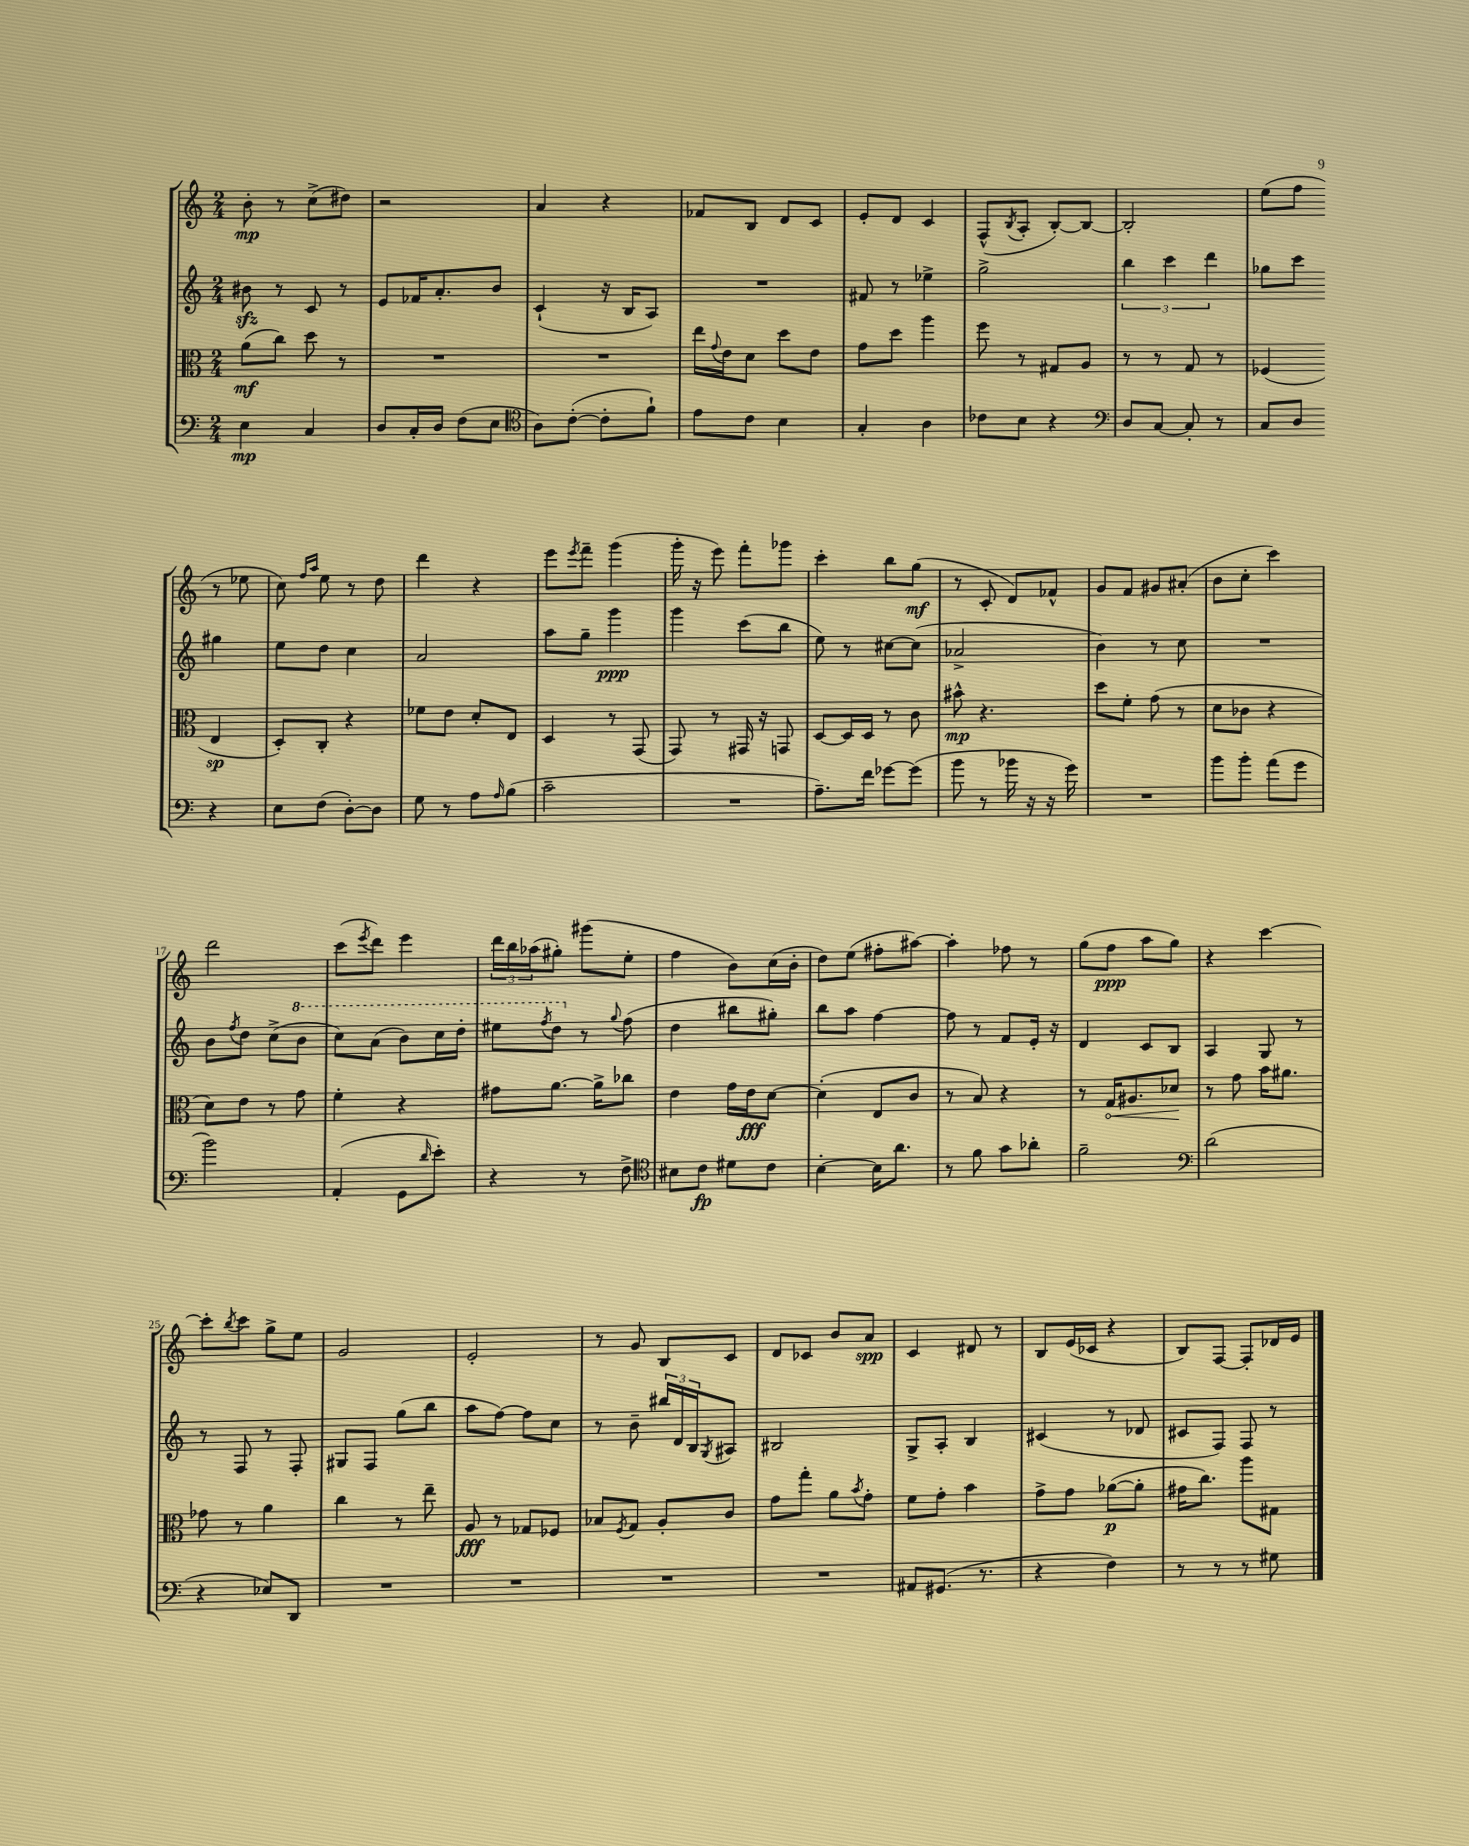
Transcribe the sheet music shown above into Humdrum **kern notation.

**kern	**kern	**kern	**kern
*staff4	*staff3	*staff2	*staff1
*clefF4	*clefC3	*clefG2	*clefG2
*k[]	*k[]	*k[]	*k[]
*M2/4	*M2/4	*M2/4	*M2/4
4E	(8a	8b#	8b'
.	8cc)	8r	8r
4C	8dd	8c	(8cc^
.	8r	8r	8dd#)
=	=	=	=
8D	2r	8e	2r
16C'	.	16f-	.
16D	.	8.a'	.
(8F	.	.	.
8E	.	8b	.
=	=	=	=
*clefC4	*	*	*
8A)	2r	(4c`	4a
([8c'	.	.	.
8c']	.	16r	4r
.	.	16B	.
8f`)	.	8A)	.
=	=	=	=
8e	16ee	2r	8f-
.	8qqg	.	.
.	16e	.	.
8c	8d	.	8B
4B	8dd	.	8d
.	8e	.	8c
=	=	=	=
4G'	8g	8f#	8e'
.	8dd	8r	8d
4A	4aa	4ee-^	4c
=	=	=	=
8c-	8ff	2gg^	(8F^^
.	.	.	8qB
8B	8r	.	8A'
4r	8G#	.	[8B')
.	8A	.	8B_
=	=	=	=
*clefF4	*	*	*
8D	8r	6bb	2B']
[8C	8r	.	.
.	.	6ccc	.
8C']	8G	.	.
.	.	6ddd	.
8r	8r	.	.
=	=	=	=
8C	(4F-	8gg-	(8ee
8D	.	8ccc	8ff
4r	4E	4gg#	8r
.	.	.	8ee-
=	=	=	=
8E	8D')	8ee	8cc)
.	.	.	16qqff
.	.	.	16qqaa
(8F	8C'	8dd	8ee
[8D')	4r	4cc	8r
8D]	.	.	8dd
=	=	=	=
8G	8f-	2a	4ddd
8r	8e	.	.
8A	8d'	.	4r
16qqA	.	.	.
(8B	8E	.	.
=	=	=	=
2c~	4D	8aa	8eee
.	.	.	8qeee
.	.	8gg~	8fff~
.	8r	4ggg	(4ggg
.	(8GG	.	.
=	=	=	=
2r	8GG)	4ggg	16ggg'
.	.	.	16r
.	8r	.	8eee)
.	16GG#	(8ccc	8fff'
.	16r	.	.
.	8GG	8bb	8ggg-
=	=	=	=
8.A~)	[8D	8ee)	4ccc'
.	16D]	8r	.
16f	16D	.	.
[8g-	8r	[8cc#	8bb
(8g-]	8c	(8cc#]	(8gg
=	=	=	=
8b	8b#^^	2a-^	8r
8r	4.r	.	8c'
16b-	.	.	8d)
16r	.	.	.
16r	.	.	8f-^^
16g)	.	.	.
=	=	=	=
2r	8dd	4b)	8g
.	8f'	.	8f
.	(8g	8r	8g#
.	8r	8cc	(8a#'
=	=	=	=
8b	8d	2r	8b
8b'	8c-	.	8cc'
(8a	4r	.	4ccc)
8g	.	.	.
=	=	=	=
2b)	8d)	8b	2ddd
.	.	8qff	.
.	8e	8dd	.
.	8r	(8cc^	.
.	8g	8bb	.
=	=	=	=
(4AA'	4f'	8ccc)	(8ccc
.	.	.	8qeee
.	.	(8aa	8ddd)
8GG	4r	8bb)	4eee
16qqd	.	.	.
8e')	.	16ccc	.
.	.	16ddd'	.
=	=	=	=
4r	8g#	8eee#	24ddd
.	.	.	24bb
.	.	.	(24aa-
.	.	8qfff	.
.	[8.a	8ddd	8gg#')
8r	.	8r	(8ggg#
.	16a^]	.	.
.	.	8qqgg	.
8F^	8cc-	(8ff	8ee'
=	=	=	=
*clefC4	*	*	*
8B#	4e	4dd	4ff
8c	.	.	.
8d#	16g	8bb#	8b)
.	16e	.	.
8c	[8d	8gg#')	(16cc
.	.	.	16b'
=	=	=	=
[4B'	(4d']	8bb	8dd)
.	.	8aa	(8ee
16B]	8E	[4ff	8ff#'
8.a	.	.	.
.	8c	.	[8aa#)
=	=	=	=
8r	8r	8ff]	4aa#']
8f	8B)	8r	.
8g	4r	8f	8ff-
8a-'	.	16e'	8r
.	.	16r	.
=	=	=	=
2f~	8r	4d	(8gg
.	16G	.	8ff
.	8.A#	.	.
.	.	8c	8aa
.	8d-	8B	8gg)
=	=	=	=
*clefF4	*	*	*
(2d	8r	4A	4r
.	8g	.	.
.	16b	8G	[4ccc
.	8.a#	.	.
.	.	8r	.
=	=	=	=
4r	8g-	8r	8ccc']
.	.	.	8qbb
.	8r	8F	8ccc
8E-)	4a	8r	8gg^
8DD	.	8F'	8ee
=	=	=	=
2r	4cc	8G#	2g
.	.	8F	.
.	8r	(8gg	.
.	8ee~	8bb	.
=	=	=	=
2r	8A	8aa	2e'
.	8r	[8ff)	.
.	8G-	8ff]	.
.	8F-	8cc	.
=	=	=	=
2r	8B-	8r	8r
.	8qF	.	.
.	8G	8b~	8g
.	8A'	24bb#	8B
.	.	24d	.
.	.	24B	.
.	.	8qG	.
.	8c	8A#	8c
=	=	=	=
2r	8g	2B#	8d
.	8gg'	.	8c-
.	8a	.	8b
.	8qb	.	.
.	8g'	.	8a
=	=	=	=
8AA#	8f	8G^	4c
(8.GG#	8g'	8A'	.
.	4b	4B	8d#
8.r	.	.	.
.	.	.	8r
=	=	=	=
4r	8g^	(4c#	8B
.	8g	.	(16e
.	.	.	16c-
4F)	([8a-	8r	4r
.	8a-']	8d-	.
=	=	=	=
8r	16g#	8c#	8B)
.	8.cc)	.	.
8r	.	8F)	[8F
8r	8aa	8F	8F']
8G#	8G#	8r	16d-
.	.	.	16e
==	==	==	==
*-	*-	*-	*-
